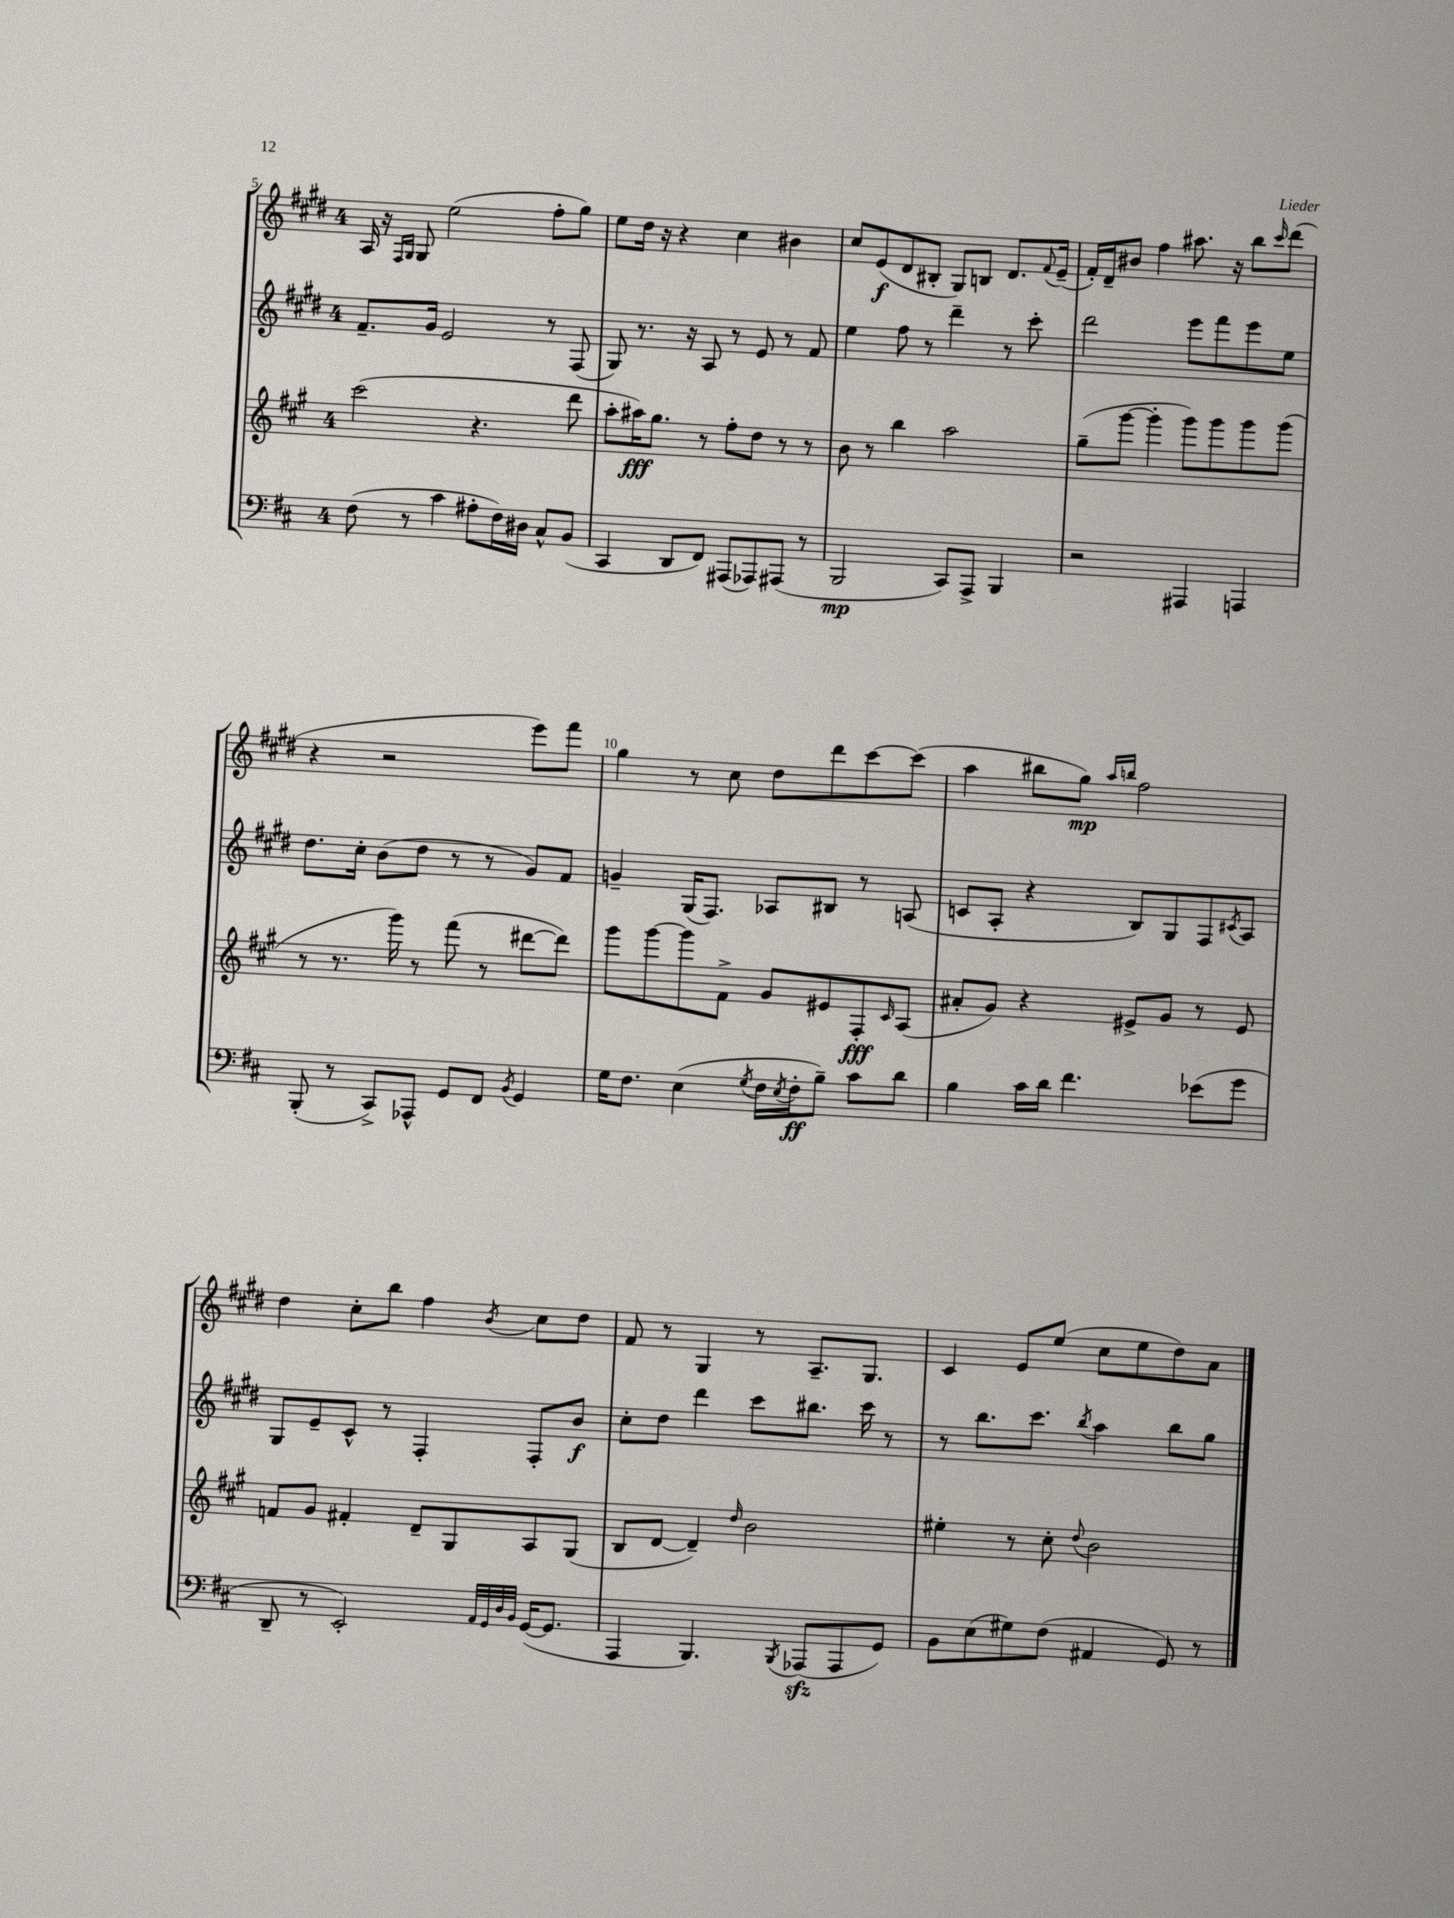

**kern	**dynam	**kern	**dynam	**kern	**dynam	**kern	**dynam
*part4	*part4	*part3	*part3	*part2	*part2	*part1	*part1
*staff4	*staff4	*staff3	*staff3	*staff2	*staff2	*staff1	*staff1
*clefF4	*	*clefG2	*	*clefG2	*	*clefG2	*
*k[f#c#]	*	*k[f#c#g#]	*	*k[f#c#g#d#]	*	*k[f#c#g#d#]	*
*M4/4	*	*M4/4	*	*M4/4	*	*M4/4	*
=5	=5	=5	=5	=5	=5	=5	=5
(8F#\	.	(2ccc#\	.	8.f#~/L	.	16A/	.
.	.	.	.	.	.	16r	.
.	.	.	.	.	.	16qqF#/LL	.
.	.	.	.	.	.	16qqG#/JJ	.
8r	.	.	.	.	.	8G#/	.
.	.	.	.	16g#/Jk	.	.	.
4c#\	.	.	.	2e/	.	(2ee\	.
8A#X'\L	.	4.r	.	.	.	.	.
16F#\L)	.	.	.	.	.	.	.
16D#X\JJ	.	.	.	.	.	.	.
8C#^^/L	.	.	.	8r	.	8ff#'\L	.
(8BB/J	.	8ddd\	.	(8F#/	.	8gg#\J)	.
=6	=6	=6	=6	=6	=6	=6	=6
4CC#/	.	8aa'\L	.	8G#/)	.	8ee\L	.
.	.	16aa#X\K)	fff	8.r	.	16dd#\Jk	.
.	.	8.gg#\J	.	.	.	16r	.
8DD/L	.	.	.	.	.	4r	.
.	.	.	.	16r	.	.	.
8FF#/J)	.	8r	.	8A/	.	.	.
(8AAA#X/L	.	8ff#'\L	.	8r	.	4cc#\	.
8AAA-X/)	.	8dd\J	.	8e/	.	.	.
(8AAA#X/J	.	8r	.	8r	.	4b#X\	.
8r	.	8r	.	8f#/	.	.	.
=7	=7	=7	=7	=7	=7	=7	=7
2BBB/	mp	8b\	.	4ee\	.	8cc#/L	.
.	.	8r	.	.	.	(8e/	f
.	.	4bb\	.	8ff#\	.	8d#/	.
.	.	.	.	8r	.	8B#X'/J	.
8CC#/L)	.	2aa\	.	4ddd#~\	.	8G#/L)	.
8AAA^/J	.	.	.	.	.	8Bn/J	.
4BBB/	.	.	.	8r	.	8.d#/L	.
.	.	.	.	8ccc#'\	.	.	.
.	.	.	.	.	.	8qqf#/	.
.	.	.	.	.	.	(16e~/Jk	.
=8	=8	=8	=8	=8	=8	=8	=8
2r	.	(8gg#~\L	.	2ddd#\	.	16f#'/LL)	.
.	.	.	.	.	.	16d#~/J	.
.	.	[8ggg#\J	.	.	.	8b#X/J	.
.	.	4ggg#'\]	.	.	.	4ff#\	.
4AAA#X/	.	8ggg#\L)	.	8eee\L	.	8.aa#X\	.
.	.	8ggg#\	.	8fff#\	.	.	.
.	.	.	.	.	.	16r	.
4AAAn/	.	8ggg#\	.	8eee\	.	8bb\L	.
.	.	.	.	.	.	16qqccc#/	.
.	.	(8ggg#\J	.	8ee\J	.	(8ddd#\J	.
!!LO:LB:g=z
=9	=9	=9	=9	=9	=9	=9	=9
(8BBB'/	.	8r	.	8.dd#\L	.	4r	.
8r	.	8.r	.	.	.	.	.
.	.	.	.	16cc#'\Jk	.	.	.
8CC#^/L)	.	.	.	(8b\L	.	2r	.
.	.	16ggg#\)	.	.	.	.	.
8AAA-X^^/J	.	8r	.	8dd#\J	.	.	.
8GG/L	.	(8fff#\	.	8r	.	.	.
8FF#/J	.	8r	.	8r	.	.	.
8qBB/	.	.	.	.	.	.	.
4GG/	.	[8ddd#X\L	.	8g#/L)	.	8eee\L)	.
.	.	8ddd#\J])	.	8f#/J	.	8fff#\J	.
=10	=10	=10	=10	=10	=10	=10	=10
16G\KL	.	8ggg#\L	.	4gn~/	.	4gg#\	.
8.F#\J	.	.	.	.	.	.	.
.	.	[8ggg#\	.	.	.	.	.
(4E\	.	8ggg#\]	.	(16G#/KL	.	8r	.
.	.	.	.	8.F#/J)	.	.	.
.	.	8f#^\J	.	.	.	8cc#\	.
8qG/	.	.	.	.	.	.	.
16F#\LL	.	8g#/L	.	8A-X/L	.	8dd#\L	.
8qE/	.	.	.	.	.	.	.
16F#'\J	ff	.	.	.	.	.	.
8B~\J)	.	8e#X/	.	8B#X/J	.	8ddd#\	.
8c#\L	.	8F#'/	fff	8r	.	[8ccc#\	.
.	.	16qqc#/	.	.	.	.	.
8d\J	.	(8A/J	.	(8An/	.	(8ccc#\J]	.
=11	=11	=11	=11	=11	=11	=11	=11
4B\	.	8a#X'/L	.	8cn/L	.	4aa\	.
.	.	8g#/J)	.	8A'/J	.	.	.
16c#\LL	.	4r	.	4r	.	8bb#X\L	.
16d\JJ	.	.	.	.	.	.	.
4.f#\	.	.	.	.	.	8gg#\J)	mp
.	.	.	.	.	.	16qqaa/LL	.
.	.	.	.	.	.	16qqbbn/JJ	.
.	.	8e#X^/L	.	8B/L)	.	2ff#\	.
.	.	8g#/J	.	8G#/	.	.	.
(8e-X\L	.	8r	.	8F#/	.	.	.
.	.	.	.	8qc#X/	.	.	.
8g\J	.	8e#/	.	8A/J	.	.	.
!!LO:LB:g=z
=12	=12	=12	=12	=12	=12	=12	=12
8DD~/	.	8fn/L	.	8G#/L	.	4dd#\	.
8r	.	8g#/J	.	8e~/	.	.	.
2EE'/)	.	4f#X'/	.	8c#^^/J	.	8cc#'\L	.
.	.	.	.	8r	.	8bb\J	.
.	.	8d~/L	.	4F#'/	.	4ff#\	.
.	.	8G#/	.	.	.	.	.
32qqAA/LLL	.	.	.	.	.	.	.
32qqGG/	.	.	.	.	.	.	.
32qqD/	.	.	.	.	.	.	.
32qqBB/JJJ	.	.	.	.	.	8qb/	.
([16GG/KL	.	8A/	.	8F#'/L	.	8cc#\L	.
8.GG/J]	.	.	.	.	.	.	.
.	.	(8G#/J	.	8b/J	f	8dd#\J	.
=13	=13	=13	=13	=13	=13	=13	=13
4AAA/	.	8B/L	.	8cc#'\L	.	8f#/	.
.	.	[8d/J	.	8dd#\J	.	8r	.
4.BBB/)	.	4d~/])	.	4ddd#\	.	4G#/	.
.	.	16qqdd/	.	.	.	.	.
.	.	2b\	.	8ccc#\L	.	8r	.
8qBBB/	.	.	.	.	.	.	.
(8AAA-Xzz/L	.	.	.	8.bb#X\J	.	8.A~/L	.
8AAA-/	.	.	.	.	.	.	.
.	.	.	.	16ccc#\	.	8.G#/J	.
8GG/J)	.	.	.	8r	.	.	.
=14	=14	=14	=14	=14	=14	=14	=14
8BB\L	.	4ee#X'\	.	8r	.	4c#/	.
(8E\	.	.	.	8.bb\L	.	.	.
8G#X\)	.	8r	.	.	.	8e/L	.
.	.	.	.	8.ccc#\J	.	.	.
(8F#\J	.	8cc#'\	.	.	.	(8ee/J	.
.	.	8qqdd/	.	8qbb/	.	.	.
4AA#X/	.	2b\	.	4aa\	.	8cc#\L	.
.	.	.	.	.	.	8ee\	.
8GG/)	.	.	.	8bb\L	.	8dd#\)	.
8r	.	.	.	8gg#\J	.	8a\J	.
==	==	==	==	==	==	==	==
*-	*-	*-	*-	*-	*-	*-	*-
